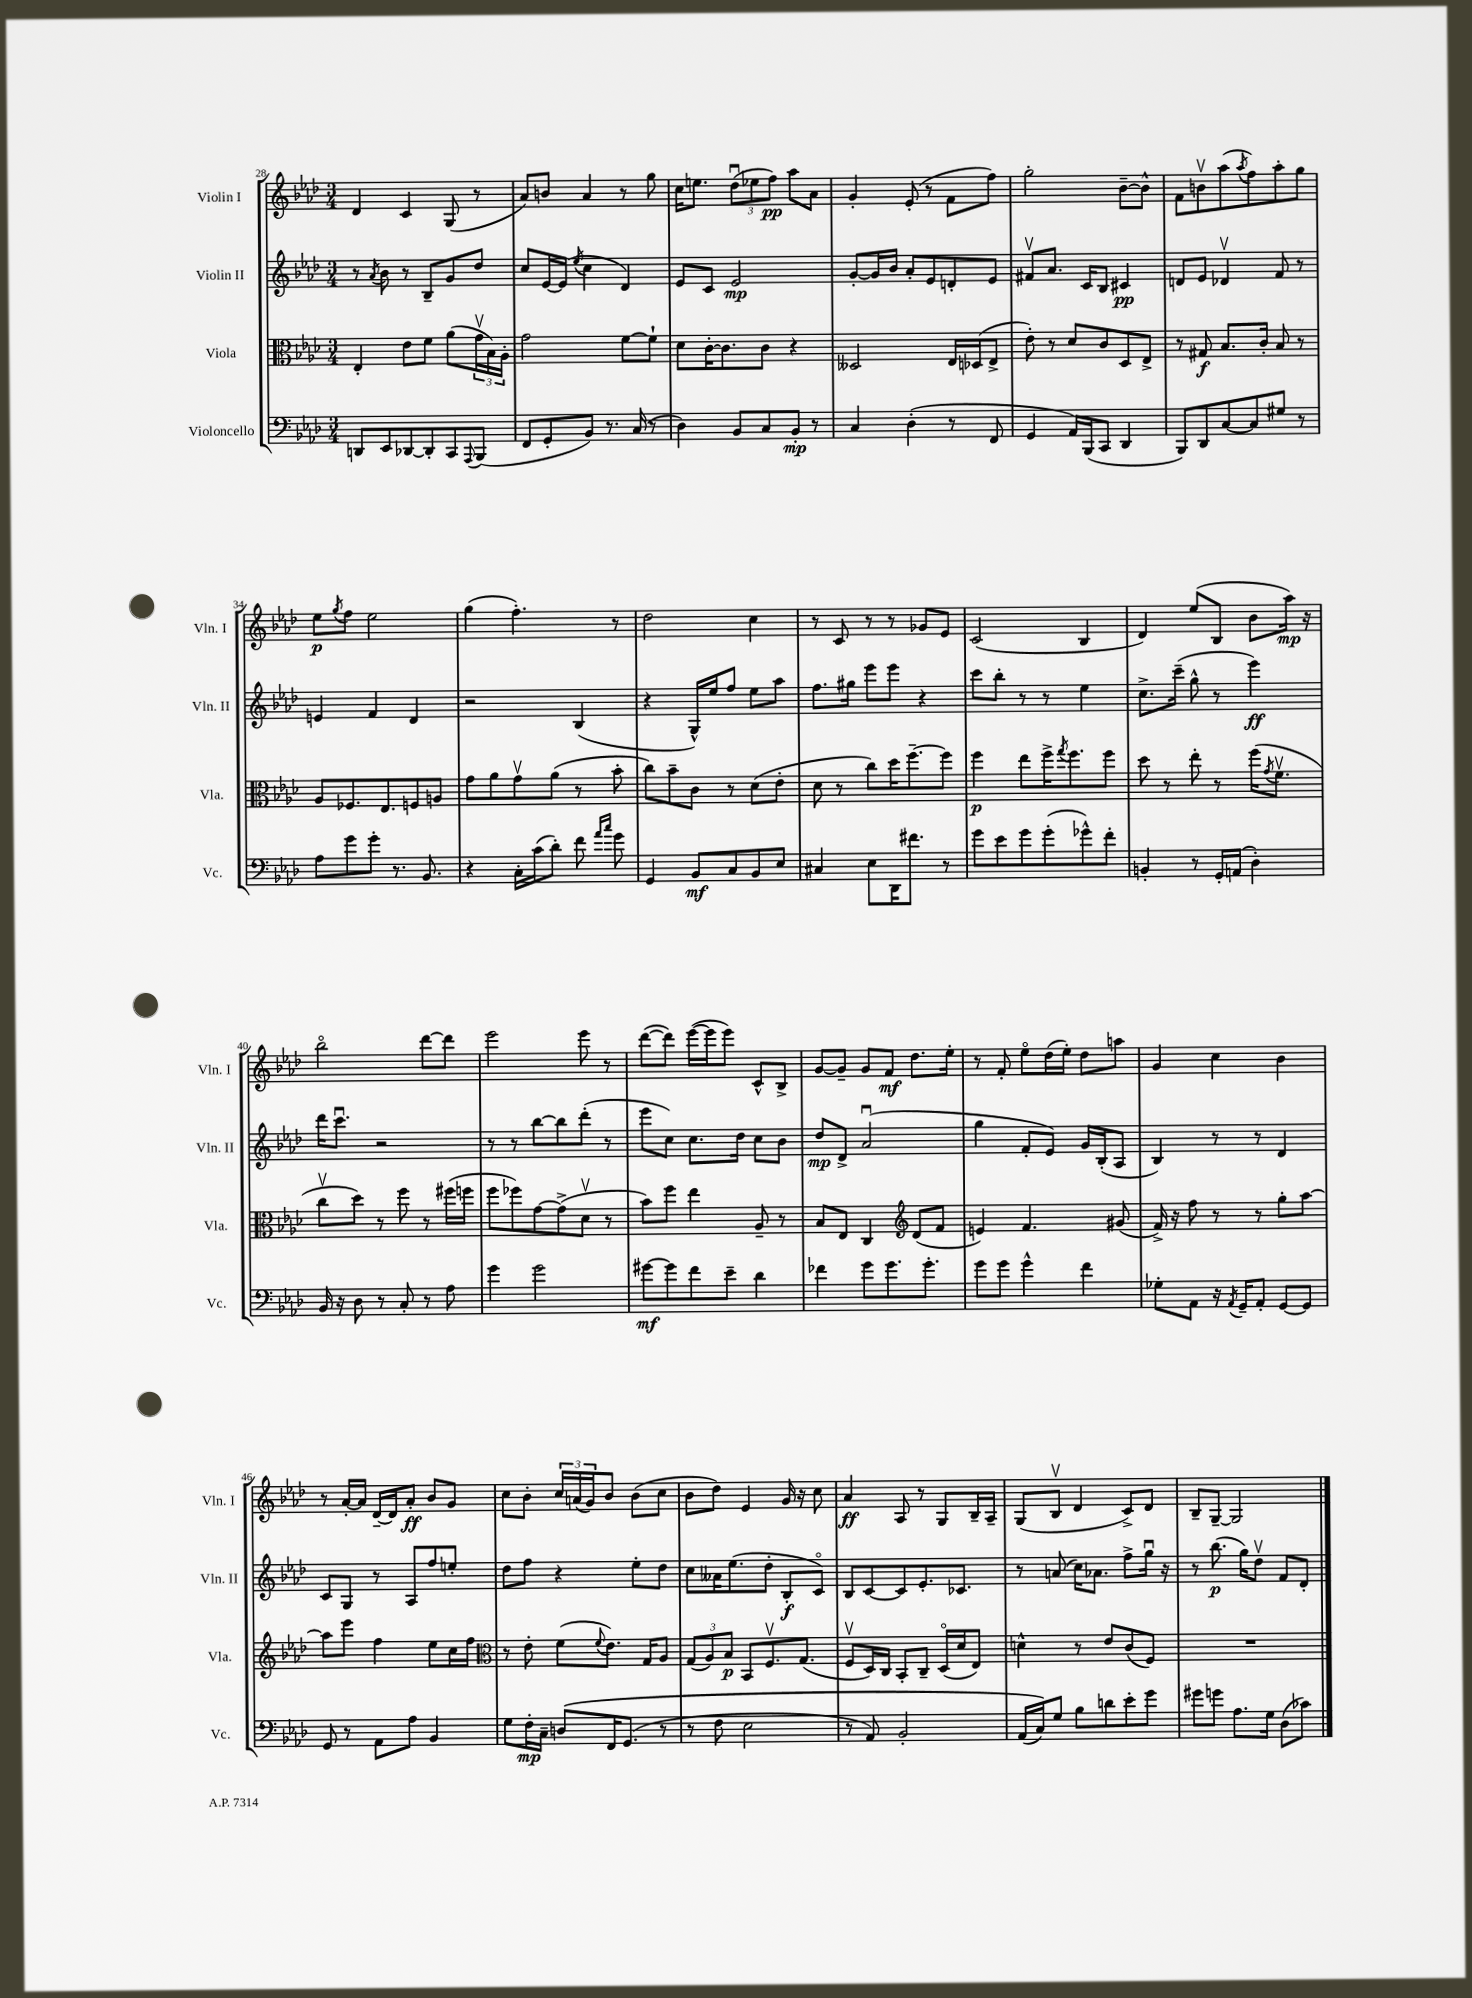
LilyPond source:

<<
\new StaffGroup <<
\new Staff = "s0" \with { instrumentName = "Violin I" shortInstrumentName = "Vln. I" } {
    \clef treble \key aes \major \numericTimeSignature \time 3/4
    des'4 c'4 g8( r8 |
    aes'8) b'8 aes'4 r8 g''8 |
    c''16 e''8. \tuplet 3/2 { des''8\downbow( ees''8 f''8\pp) } aes''8 aes'8 |
    g'4-. ees'8-.( r8 f'8 f''8) |
    g''2-. bes'8~-- bes'8-^ |
    f'8 b'8\upbow aes''8( \acciaccatura { aes''8 } f''8) aes''8-. g''8 |
    ees''8\p \acciaccatura { g''8 } f''8 ees''2 |
    g''4( f''4.-.) r8 |
    des''2 c''4 |
    r8 c'8 r8 r8 ges'8 ees'8 |
    c'2( bes4 |
    des'4) ees''8( bes8 bes'8 aes''16\mp) r16 |
    bes''2\flageolet des'''8~ des'''8 |
    ees'''2 ees'''8 r8 |
    des'''8~( des'''8) ees'''16~( ees'''16 ees'''8) c'8-^ bes8-> |
    g'8~ g'8-- g'8 f'8\mf des''8. ees''16-. |
    r8 f'8-. ees''8\flageolet des''16( ees''16-.) des''8 a''8 |
    g'4 c''4 bes'4 |
    r8 aes'16~-. aes'16 des'16~-- des'16 aes'8-.\ff bes'8 g'8 |
    c''8 bes'8-. \tuplet 3/2 { c''16 a'16( g'16) } bes'8 bes'8( c''8 |
    bes'8 des''8) ees'4 g'16 r16 c''8 |
    aes'4\ff aes8 r8 g8 bes16-- aes16-- |
    g8( bes8\upbow des'4 c'8->) des'8 |
    bes8-- g8~-- g2 \bar "|." |
}
\new Staff = "s1" \with { instrumentName = "Violin II" shortInstrumentName = "Vln. II" } {
    \clef treble \key aes \major \numericTimeSignature \time 3/4
    r8 \acciaccatura { aes'8 } bes'8 r8 bes8-- g'8 des''8 |
    c''8 ees'16~ ees'16( \acciaccatura { ees''8 } c''4 des'4) |
    ees'8 c'8 ees'2\mp |
    g'8~-. g'16 bes'16 aes'8-. ees'8 d'8-. ees'8 |
    fis'8\upbow aes'8. c'16 bes8 cis'4\pp |
    d'8 ees'8 des'4\upbow f'8 r8 |
    e'4 f'4 des'4 |
    r2 bes4( |
    r4 g16-^) ees''16 f''8 ees''8 aes''8 |
    f''8. gis''16 ees'''8 ees'''8 r4 |
    c'''8 bes''8-. r8 r8 ees''4 |
    c''8.-> c'''16--( g''8-^ r8 ees'''4\ff) |
    des'''16 c'''8.\downbow r2 |
    r8 r8 bes''8~ bes''8 des'''8-.( r8 |
    ees'''8 c''8) c''8. des''16 c''8 bes'8 |
    des''8\mp des'8-> aes'2\downbow( |
    g''4 f'8-. ees'8) g'16 bes16-.( aes8 |
    bes4) r8 r8 des'4 |
    c'8 g8 r8 aes8 f''8 e''8-. |
    des''8 f''8 r4 ees''8-. des''8 |
    c''8 aeses'16 ees''8.( des''8-. bes8-.\f c'8\flageolet) |
    bes8 c'8~ c'8 ees'8.-. ces'8. |
    r8 a'8( c''16) aes'8. f''8-> g''16\downbow r16 |
    r8 bes''8.\p( g''16) des''8\upbow f'8 des'8-. \bar "|." |
}
\new Staff = "s2" \with { instrumentName = "Viola" shortInstrumentName = "Vla." } {
    \clef alto \key aes \major \numericTimeSignature \time 3/4
    ees4-. ees'8 f'8 aes'8( \tuplet 3/2 { g'16\upbow bes16) aes16-. } |
    g'2 f'8~ f'8-! |
    des'8 c'16~-. c'8. c'8 r4 |
    deses2 ees16 des16( ees8-> |
    ees'8-.) r8 des'8 c'8 des8 ees8-> |
    r8 gis8\f bes8. c'16-. bes8 r8 |
    aes8 fes8. ees8. f8 a8 |
    g'8 aes'8 g'8\upbow aes'8( r8 bes'8-. |
    c''8) bes'8-- c'8 r8 des'8( ees'8-. |
    des'8 r8 c''8) des''16 f''8.~-- f''8 |
    f''4\p ees''8 f''16-> \acciaccatura { g''8 } f''8. f''8 |
    des''8 r8 ees''8-. r8 f''16( \acciaccatura { g'8 } f'8.\upbow |
    c''8\upbow des''8) r8 f''8 r8 fis''16( f''16 |
    f''8 fes''8) g'8~ g'8->( des'8\upbow r8 |
    bes'8) f''8 ees''4 aes8-- r8 |
    bes8 ees8 c4 \clef treble des'8( f'8 |
    e'4) f'4. gis'8( |
    f'16->) r16 f''8 r8 r8 g''8-. aes''8~ |
    aes''8 ees'''8 f''4 ees''8 c''16 f''16 |
    \clef alto r8 ees'8-. f'8( \appoggiatura { f'8 } ees'8.) g16 aes8 |
    \tuplet 3/2 { g8( aes8) bes8\p } bes,8 f8.\upbow g8.( |
    f8\upbow des16) c16 bes,8-. c8-- des16\flageolet( des'16 ees8) |
    d'4-^ r8 ees'8 c'8( f8) |
    R2. \bar "|." |
}
\new Staff = "s3" \with { instrumentName = "Violoncello" shortInstrumentName = "Vc." } {
    \clef bass \key aes \major \numericTimeSignature \time 3/4
    d,8 ees,8 des,8~ des,8-. c,8 \appoggiatura { aes,,8 } bes,,8( |
    f,8 g,8-. bes,8) r8. c16( r8 |
    des4) bes,8 c8 bes,8-.\mp r8 |
    c4 des4-.( r8 f,8 |
    g,4 aes,16) bes,,16( c,8 des,4 |
    bes,,8) des,8 c8~ c8 gis8 r8 |
    aes8 g'8 g'8-. r8. bes,8. |
    r4 c16-. c'16( des'8-.) f'8 \grace { aes'16 c''16 } g'8 |
    g,4 bes,8\mf c8 bes,8 ees8 |
    cis4 ees8 des,16 fis'8. r8 |
    g'8 ees'8 g'8 g'8-.( ges'8-^) f'8-. |
    b,4-. r8 g,16-. a,16( des4-.) |
    bes,16 r16 des8 r8 c8-. r8 aes8 |
    g'4 g'2 |
    gis'8~\mf gis'8 f'8 ees'8-- des'4 |
    fes'4 g'8 g'8. g'8.-. |
    g'8 g'8 g'4-^ f'4 |
    ges8-. aes,8 r16 \acciaccatura { aes,8 } g,16-- aes,8-. g,8~ g,8 |
    g,8 r8 aes,8 aes8 bes,4 |
    g8 f16-.\mp c16-- d8\( f,16 g,8.( r8 |
    r8 f8 ees2 |
    r8 aes,8) bes,2-. |
    aes,16( c16)\) g8 bes8 d'8 ees'8-. g'8 |
    gis'8 g'8 aes8. g16 des8( ces'8) \bar "|." |
}
>>
>>
\layout { \context { \Score currentBarNumber = #28 } }
